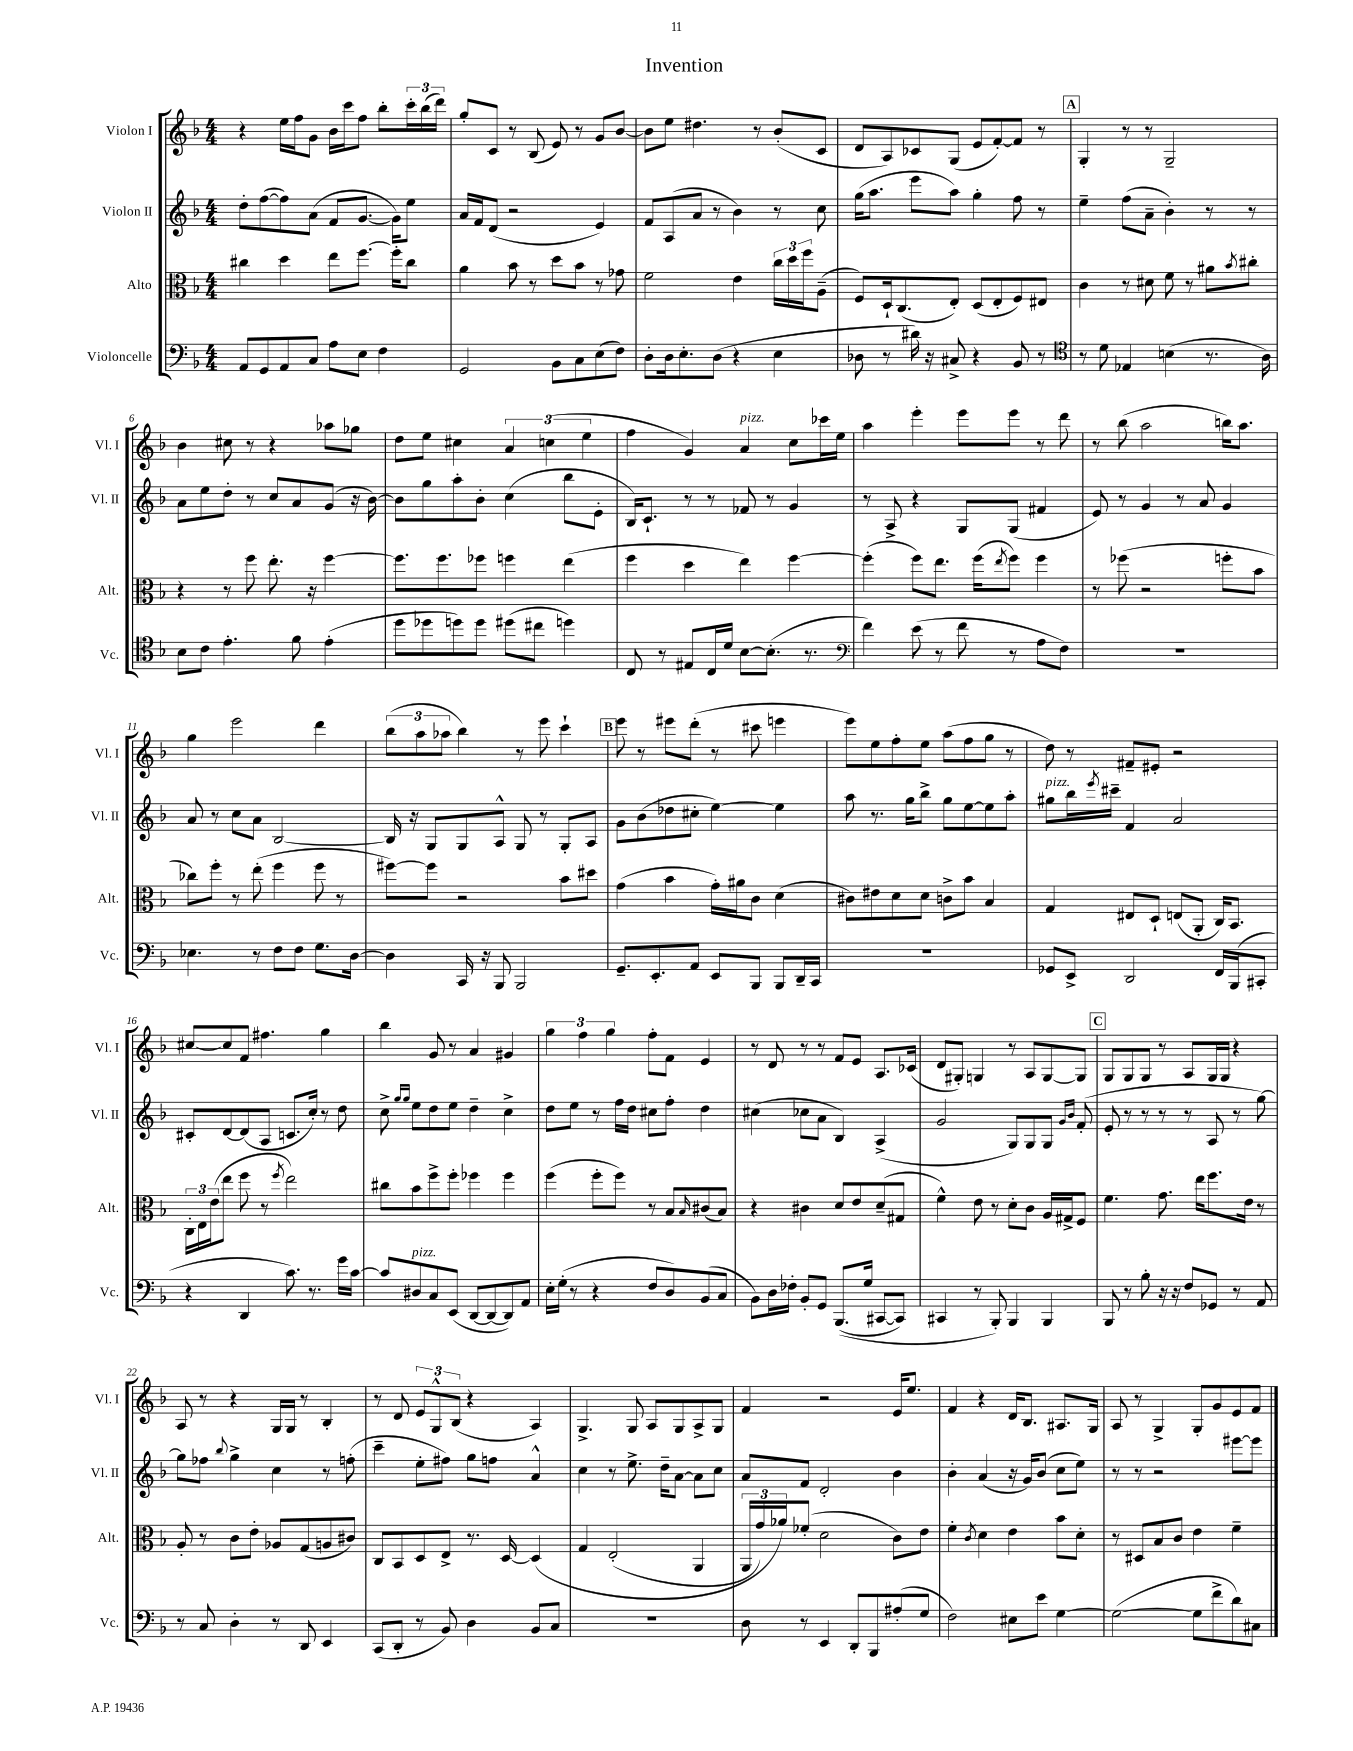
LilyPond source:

\header { title = "Invention" }
<<
\new StaffGroup <<
\new Staff = "s0" \with { instrumentName = "Violon I" shortInstrumentName = "Vl. I" } {
    \clef treble \key f \major \numericTimeSignature \time 4/4
    r4 e''16 f''16 g'8 bes'16 c'''16 f''8 bes''8-. \tuplet 3/2 { c'''16-. bes''16( d'''16) } |
    g''8-. c'8 r8 bes8( e'8) r8 g'8 bes'8~ |
    bes'8 e''8 dis''4. r8 bes'8-.( c'8 |
    d'8 a8) ces'8 g8( e'8 f'8~-.) f'8 r8 |
    \mark \markup { \box "A" } g4-. r8 r8 g2-- |
    bes'4 cis''8 r8 r4 aes''8 ges''8 |
    d''8 e''8 cis''4 \tuplet 3/2 { a'4 c''4( e''4 } |
    f''4 g'4) a'4^\markup { \italic "pizz." } c''8 ces'''16 e''16 |
    a''4 e'''4-. e'''8 e'''8 r8 d'''8 |
    r8 bes''8( a''2 b''16) a''8. |
    g''4 e'''2 d'''4 |
    \tuplet 3/2 { bes''8( a''8 aes''8 } bes''4) r8 e'''8 c'''4-! |
    \mark \markup { \box "B" } e'''8 r8 eis'''8 d'''8-.( r8 cis'''8 e'''4 |
    e'''8) e''8 f''8-. e''8 a''8( f''8 g''8 r8 |
    d''8) r8 fis'8-- eis'8-. r2 |
    cis''8~ cis''8 f'8 fis''4. g''4 |
    bes''4 g'8 r8 a'4 gis'4 |
    \tuplet 3/2 { g''4 f''4 g''4 } f''8-. f'8 e'4 |
    r8 d'8 r8 r8 f'8 e'8 a8. ces'16( |
    d'8 gis8-.) g4 r8 a8 g8~ g8 |
    \mark \markup { \box "C" } g8 g8 g8 r8 a8 g16 g16 r4 |
    a8 r8 r4 g16 g16 r8 bes4-. |
    r8 d'8 \tuplet 3/2 { e'8 g8-^ bes8( } r4 a4) |
    g4.-> g8 a8 g8 a8-> g8 |
    f'4 r2 e'16 e''8. |
    f'4 r4 d'16 bes8. ais8. g16 |
    a8 r8 g4-> g8-. g'8 e'8 f'8 \bar "|." |
}
\new Staff = "s1" \with { instrumentName = "Violon II" shortInstrumentName = "Vl. II" } {
    \clef treble \key f \major \numericTimeSignature \time 4/4
    d''8-. f''8~( f''8) a'8( f'8 g'8.~ g'16) e''8 |
    a'16 f'16 d'8( r2 e'4) |
    f'8 a8( a'8 r8 bes'4) r8 c''8 |
    g''16( a''8. e'''8 a''8) g''4-. f''8 r8 |
    \mark \markup { \box "A" } e''4-- f''8( a'8-- bes'4-.) r8 r8 |
    a'8 e''8 d''8-. r8 c''8 a'8 g'8( r16 bes'16~) |
    bes'8 g''8 a''8-. bes'8-. c''4( bes''8 e'8-. |
    bes16) c'8.-! r8 r8 fes'8 r8 g'4 |
    r8 a8-> r4 g8 g8( fis'4 |
    e'8) r8 g'4 r8 a'8 g'4 |
    a'8 r8 c''8 a'8 bes2~ |
    bes16 r16 g8 g8 a8-^ g8 r8 g8-. a8 |
    \mark \markup { \box "B" } g'8 bes'8( des''8 cis''8-. e''4~) e''4 |
    a''8 r8. g''16 bes''8-> g''8 e''8~ e''8 a''8-. |
    gis''8^\markup { \italic "pizz." } bes''16 \acciaccatura { e'''8 } cis'''16-- f'4 a'2 |
    cis'8-. d'8~ d'8( a8 c'8. c''16-.) r8 d''8 |
    c''8-> \grace { g''16 g''16 } e''8 d''8 e''8 d''4-- c''4-> |
    d''8 e''8 r8 f''16 d''16 cis''8 f''8-. d''4 |
    cis''4( ces''8 a'8 bes4) a4->( |
    g'2 g8) g8 g8 \grace { g'16 bes'16 } f'8-.( |
    \mark \markup { \box "C" } e'8-. r8 r8 r8 r8 a8 r8 g''8~) |
    g''8 fes''8 \appoggiatura { bes''8 } g''4-> c''4 r8 f''8-.( |
    c'''4-- e''8-. fis''8) g''8 f''8 a'4-^ |
    c''4 r8 e''8.-> d''16-- a'8~ a'8 c''8 |
    a'8 f'8 d'2-. bes'4 |
    bes'4-. a'4( r16 g'16) bes'8( c''8 e''8) |
    r8 r8 r2 eis'''8~ eis'''8 \bar "|." |
}
\new Staff = "s2" \with { instrumentName = "Alto" shortInstrumentName = "Alt." } {
    \clef alto \key f \major \numericTimeSignature \time 4/4
    cis''4 d''4 e''8 f''8.~ f''16-. cis''8 |
    a'4 bes'8 r8 d''8 bes'8 r8 ges'8 |
    f'2 e'4 \tuplet 3/2 { c''16 d''16 f''16 } a8--( |
    f8) d16-! c8.( e8-.) d8( e8-. f8) eis8 |
    \mark \markup { \box "A" } c'4 r8 dis'8 f'8 r8 ais'8 \acciaccatura { bes'8 } cis''8-. |
    r4 r8 f''8 e''8.-. r16 f''4~ |
    f''8. f''8. fes''8 f''4 e''4( |
    f''4 d''4 e''4) f''4~ |
    f''4-.( f''8) e''8. f''16( \acciaccatura { e''8 } f''8) f''4 |
    r8 fes''8( r2 f''8-. bes'8 |
    ces''8) f''8-. r8 e''8-.( f''4 f''8 r8 |
    fis''8~) fis''8 r2 bes'8 dis''8 |
    \mark \markup { \box "B" } g'4( bes'4 g'16-.) ais'16 c'8 d'4( |
    cis'8) eis'8 d'8 d'8 c'8-> bes'8 bes4 |
    g4 eis8 d8-! e8( a,8-. c16) bes,8. |
    \tuplet 3/2 { c16-. e16 e'16( } e''8 f''8 r8 \acciaccatura { f''8 } e''2) |
    cis''8 bes'8 f''8-> f''8-. fes''4 fes''4 |
    f''4( f''8-. f''8) r8 bes8 \grace { bes16 } cis'8( bes8) |
    r4 cis'4 d'8 e'8 d'8--( gis8 |
    f'4-^) e'8 r8 d'8-. c'8 a16 gis16-> f8 |
    \mark \markup { \box "C" } f'4. g'8. e''16 f''8. e'16 r8 |
    a8-. r8 c'8 e'8-. aes8 g8( a8 cis'8) |
    c8 bes,8 d8 e8-> r8. d16~ d4\( |
    g4 e2-.( a,4 |
    \tuplet 3/2 { a,16 g'16) aes'16\) } fes'8-.( d'2 c'8) e'8 |
    f'4-. \acciaccatura { c'8 } d'4 e'4 bes'8 d'8-. |
    r8 dis8 bes8 c'8 e'4 f'4-- \bar "|." |
}
\new Staff = "s3" \with { instrumentName = "Violoncelle" shortInstrumentName = "Vc." } {
    \clef bass \key f \major \numericTimeSignature \time 4/4
    a,8 g,8 a,8 c8 a8 e8 f4 |
    g,2 bes,8 c8 e8( f8) |
    d8-. d16 e8.-. d8( r4 e4 |
    des8 r8 dis'16) r16 cis8-> r4 bes,8 r8 |
    \mark \markup { \box "A" } \clef tenor r8 d'8 ees4 b4( r8. a16) |
    bes8 c'8 e'4.-. f'8 e'4-.( |
    d''8 des''8 d''8) d''8 dis''8( cis''8 d''4) |
    c8 r8 eis8 c16 d'16 bes8~ bes8.-.( r8. |
    \clef bass f'4) e'8( r8 f'8 r8 a8 f8) |
    R1 |
    ees4. r8 f8 f8 g8. d16~ |
    d4 c,16 r16 bes,,8 bes,,2 |
    \mark \markup { \box "B" } g,8.-- e,8.-. a,8 e,8 bes,,8 bes,,8 d,16-- c,16 |
    r1 |
    ges,8 e,8-> d,2 f,16 bes,,16( cis,8-. |
    r4 d,4 c'8.) r8. g'16 c'16~ |
    c'8 dis8^\markup { \italic "pizz." } c8 e,8( d,8~ d,8~ d,8) a,8 |
    e16-. g16-.( r8 r4 f8 d8) bes,8( c8 |
    bes,8) d16 fes16-. bes,8-. g,8 bes,,8.(\( g16 cis,8~ cis,8) |
    cis,4 r8 bes,,8-.\) bes,,4 bes,,4 |
    \mark \markup { \box "C" } bes,,8 r8 bes8-. r16 r16 f8 ges,8 r8 a,8 |
    r8 c8 d4-. r8 d,8 e,4 |
    c,8( d,8-. r8 bes,8) d4 bes,8 c8 |
    R1 |
    d8 r8 e,4 d,8-. bes,,8 ais8-.( g8 |
    f2) eis8 e'8 g4~ |
    g2~( g8 f'8-> d'8) cis8 \bar "|." |
}
>>
>>
